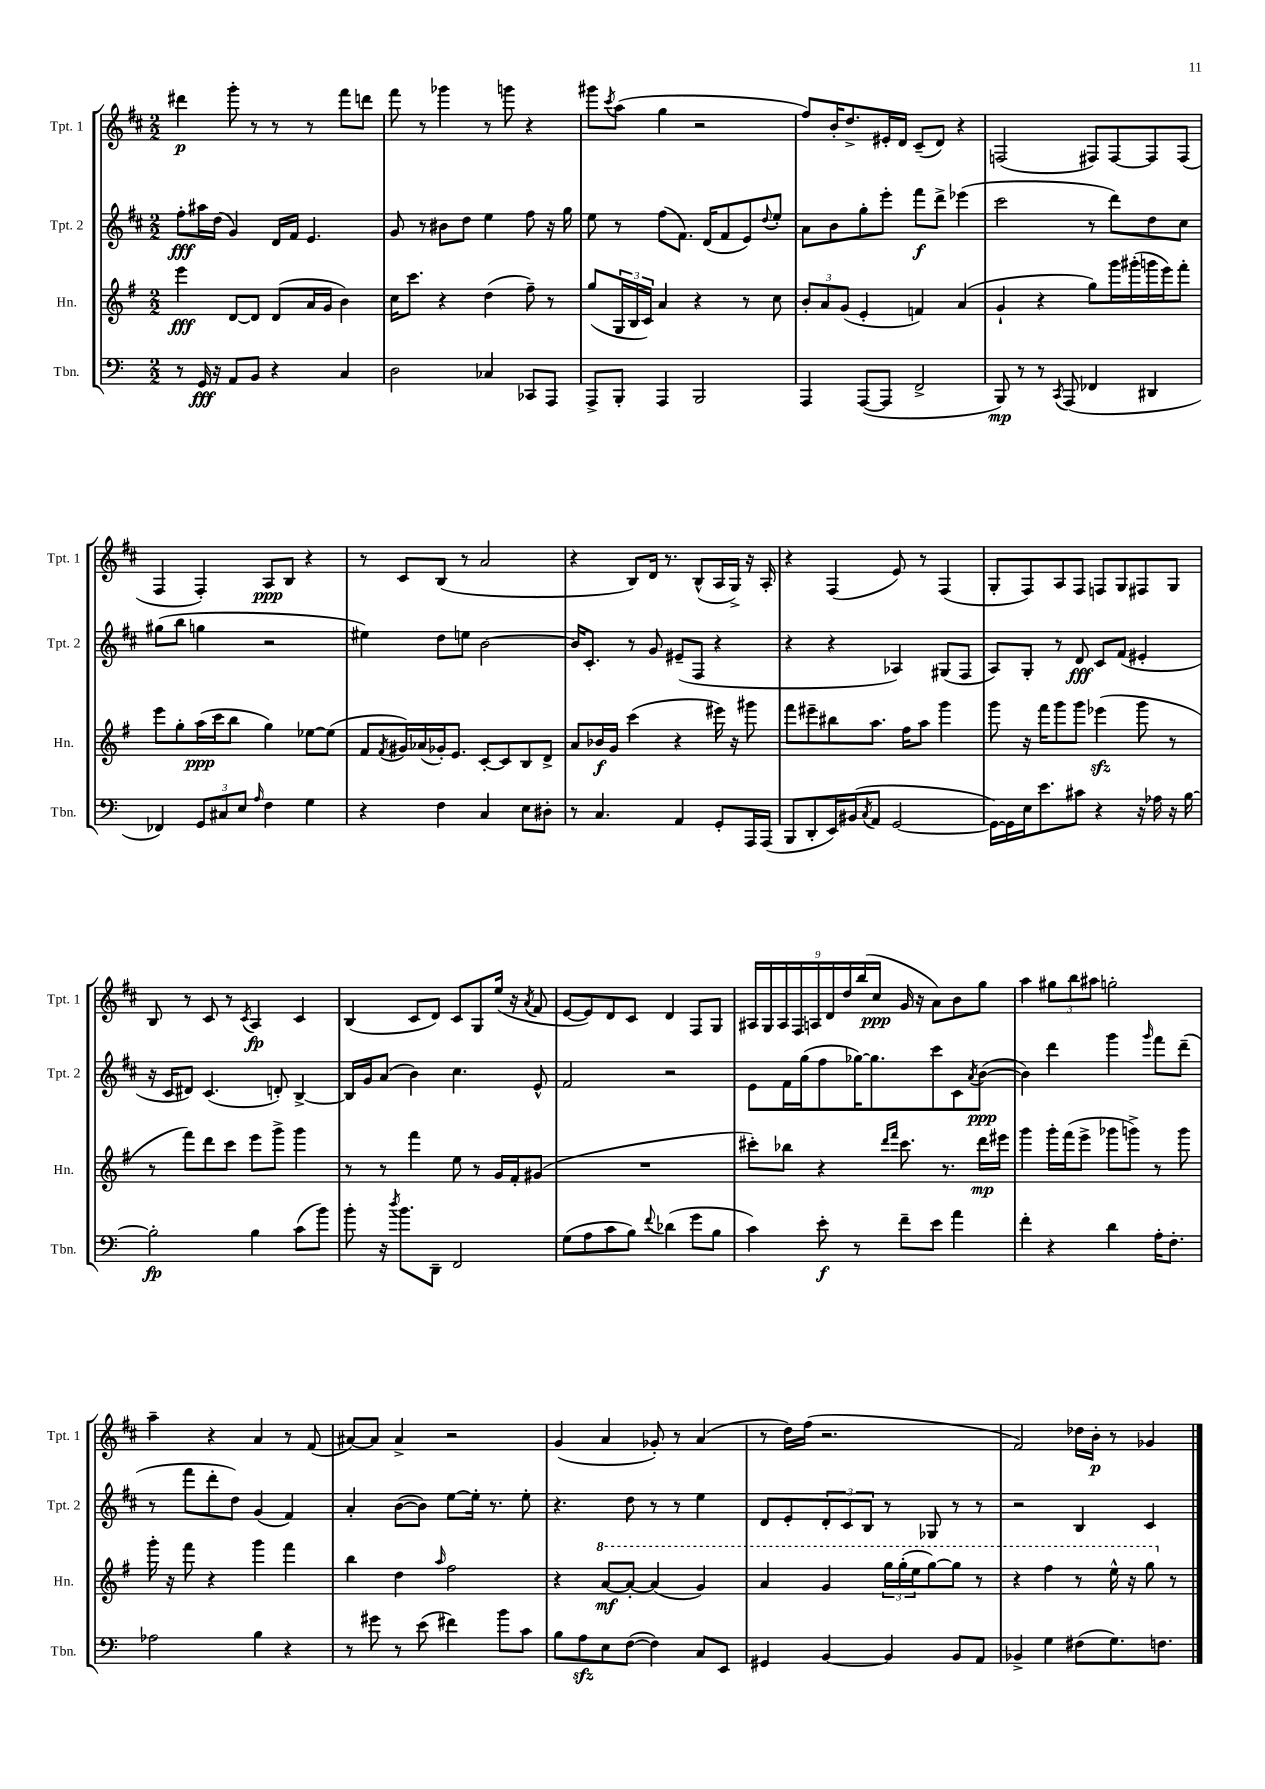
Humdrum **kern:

**kern	**kern	**kern	**kern
*staff4	*staff3	*staff2	*staff1
*clefF4	*clefG2	*clefG2	*clefG2
*k[]	*k[f#]	*k[f#c#]	*k[f#c#]
*M2/2	*M2/2	*M2/2	*M2/2
8r	4eee\	8ff#'\L	4ddd#\
16GG/	.	16aa#\L	.
16r	.	(16dd\JJ	.
8AA/L	[8d/L	4g/)	8ggg'\
8BB/J	8d/]J	.	8r
4r	(8d/L	16d/LL	8r
.	.	16f#/JJ	.
.	16a/L	4.e/	8r
.	16g/JJ	.	.
4C/	4b\)	.	8fff#\L
.	.	.	8ddd\J
=	=	=	=
2D\	16cc\LK	8g/	8fff#\
.	8.ccc\J	.	.
.	.	8r	8r
.	4r	8b#\L	4ggg-\
.	.	8dd\J	.
4C-/	(4dd\	4ee\	8r
.	.	.	8ggg\
8CC-/L	8ff#~\)	8ff#\	4r
8AAA/J	8r	16r	.
.	.	16gg\	.
=	=	=	=
8AAA^/L	(8gg/L	8ee\	8ggg#\L
.	.	.	8qccc#/
8BBB'/J	24G/L	8r	(8aa\J
.	24B/	.	.
.	24c/JJ)	.	.
4AAA/	4a/	(8ff#\L	4gg\
.	.	8.f#\J)	.
2BBB/	4r	.	2r
.	.	(16d/LK	.
.	.	8f#/	.
.	8r	8e/)	.
.	.	8qqdd/	.
.	8cc\	8ee'/J	.
=	=	=	=
4AAA/	12b'/L	8a\L	8ff#/L)
.	12a/	.	.
.	.	8b\	16b'/K
.	(12g/J	.	.
.	.	.	8.dd^/
([8AAA/L	4e'/	8gg'\	.
8AAA/]J	.	8eee'\J	16e#'/L
.	.	.	16d/JJ
2FF^/	4f/)	8fff#\L	(8c#~/L
.	.	8ddd^\J	8d/J)
.	(4a/	(4eee-\	4r
=	=	=	=
8BBB/)	4g`/	2ccc#\	(2F/
8r	.	.	.
8r	4r	.	.
8qCC/	.	.	.
(8AAA/	.	.	.
4FF-/	8gg\L)	8r	8F#/L)
.	16ggg\L	8ddd\L)	[8F#/
.	(16ggg#'\	.	.
4DD#/	16ggg\	8dd\	8F#/]
.	16eee\J)	.	.
.	8fff#'\J	8cc#\J	(8F#/J
=	=	=	=
4FF-/)	8eee\L	(8gg#\L	4F#/
.	8gg'\	8bb\J	.
12GG/L	(16aa\L	4gg\	4F#'/)
.	16ccc\J	.	.
12C#/	.	.	.
.	8bb\J	.	.
12E/J	.	.	.
16qqA/	.	.	.
4F\	4gg\)	2r	8A/L
.	.	.	8B/J
4G\	[8ee-\L	.	4r
.	(8ee-\]J	.	.
=	=	=	=
4r	8f#/L	4ee#\)	8r
.	8qf#/	.	.
.	16g#/L)	.	8c#/L
.	(16a-/	.	.
4F\	16g-'/J)	8dd\L	(8B/J
.	8.e/J	.	.
.	.	8ee\J	8r
4C/	[8c'/L	[2b\	2a/
.	8c/]	.	.
8E\L	8B/	.	.
8D#'\J	8d^/J	.	.
=	=	=	=
8r	8a/L	16b/]LK	4r
.	.	8.c#'/J	.
4.C/	16b-/L	.	.
.	16g/JJ	.	.
.	(4ccc\	8r	8B/L)
.	.	8g/	16d/Jk
.	.	.	8.r
4AA/	4r	(8e#~/L	.
.	.	8F#/J	(8B^^/L
8GG'/L	16eee#\)	4r	16A/L
.	16r	.	16G^/JJ)
16AAA/L	8ggg#\	.	16r
(16AAA/JJ	.	.	16A'/
=	=	=	=
8BBB/L	8fff#\L	4r	4r
8DD'/	8eee#~\	.	.
16EE/L)	8bb#\	4r	(4F#/
(16BB#/J	.	.	.
8qC/	.	.	.
8AA/J	8.aa\J	.	.
[2GG/	.	4A-/)	8e/)
.	16ff#\LK	.	.
.	8aa\J	.	8r
.	4ggg\	(8G#/L	(4F#/
.	.	8F#/J	.
=	=	=	=
16GG\_LL)	8ggg\	8A/L)	8G'/L
16GG\]	.	.	.
16E\J	16r	8G'/J	8F#/)
8.e\	16fff#\LK	.	.
.	8ggg\	8r	8A/
8c#\J	8ggg\J	8d/	8F#/J
4r	(4eee-\	8c#/L	8F/L
.	.	(8f#/J	8G/
16r	8ggg\	4e#'/	8F#/
16A-\	.	.	.
16r	8r	.	8G/J
[16B\	.	.	.
=	=	=	=
2B'\]	8r	16r	8B/
.	.	16c#/LK	.
.	8fff#\L)	8d#/J)	8r
.	8ddd\	(4.c#/	8c#/
.	8ccc\J	.	8r
.	.	.	8qc#/
4B\	8eee\L	.	4A/
.	8ggg^\J	8d'/)	.
(8c\L	4ggg\	[4B^/	4c#/
8b\J)	.	.	.
=	=	=	=
8b'\	8r	16B/]LL	(4B/
.	.	16g/J	.
16r	8r	(8a/J	.
8qdd/	.	.	.
8.b\L	.	.	.
.	4fff#\	4b\)	8c#/L
8DD~\J	.	.	8d/J)
2FF/	8ee\	4.cc#\	8c#/L
.	8r	.	8G/
.	16g/LL	.	(16ee/Jk
.	16f#'/J	.	16r
.	.	.	8qa/
.	(8g#/J	8e^^/	8f#/
=	=	=	=
(8G\L	1r	2f#/	[8e/L
8A\	.	.	8e/])
8c\	.	.	8d/
8B\J)	.	.	8c#/J
8qqf/	.	.	.
(4d-\	.	2r	4d/
8g\L	.	.	8F#/L
8B\J	.	.	8G/J
=	=	=	=
4c\)	8ccc#'\L)	8e\L	18A#/LL
.	.	.	18G/
.	.	.	18A#/
.	8bb-\J	16f#\L	.
.	.	.	18F#/
.	.	(16gg\J	.
.	.	.	18A/
8e'\	4r	8ff#\	.
.	.	.	18d/
.	.	.	18dd/
8r	.	[16gg-\K)	.
.	.	.	(18bb/
.	.	8.gg-\]	.
.	.	.	18cc#/JJ
.	16qqddd/LL	.	.
.	16qqfff#/JJ	.	.
8f~\L	8.ccc#\	.	16g/
.	.	.	16r
8e\J	.	8ccc#\	8a\L)
.	8.r	.	.
4a\	.	8c#\	8b\
.	.	8qa/	.
.	16ddd\LL	([8b\J	8gg\J
.	16eee#\JJ	.	.
=	=	=	=
4f'\	4ggg\	4b\])	4aa\
4r	16ggg'\LL	4ddd\	12gg#\L
.	(16fff#\J	.	.
.	.	.	12bb\
.	8eee^\J	.	.
.	.	.	12aa#\J
4d\	8ggg-\L	4ggg\	2gg'\
.	8ggg^\J)	.	.
.	.	16qqggg/	.
16A'\LK	8r	8fff#\L	.
8.F'\J	.	.	.
.	8ggg\	(8ddd~\J	.
=	=	=	=
2A-\	16ggg'\	8r	4aa~\
.	16r	.	.
.	8fff#\	8fff#\L	.
.	4r	8ddd'\	4r
.	.	8dd\J)	.
4B\	4ggg\	(4g/	4a/
4r	4fff#\	4f#/)	8r
.	.	.	(8f#/
=	=	=	=
8r	4bb\	4a'/	[8a#/L)
8g#\	.	.	8a#/]J
8r	4dd\	([8b\L	4a#^/
(8e\	.	8b\]J)	.
.	16qqaa/	.	.
4f#\)	2ff#\	[8ee\L	2r
.	.	16ee'\]Jk	.
.	.	8.r	.
8b\L	.	.	.
8c\J	.	8ee'\	.
=	=	=	=
8B\L	4r	4.r	(4g/
8A\	.	.	.
8E\	[8aa/L	.	4a/
([8F\J	8aa'/_J	8dd\	.
4F\])	(4aa/]	8r	8g-'/)
.	.	8r	8r
8C/L	4gg/)	4ee\	(4a/
8EE/J	.	.	.
=	=	=	=
4GG#/	4aa/	8d/L	8r
.	.	8e'/	16dd\LL)
.	.	.	(16ff#\JJ
[4BB/	4gg/	12d'/	2.r
.	.	12c#/	.
.	.	12B/J	.
4BB/]	24ggg\LL	8r	.
.	(24ggg'\	.	.
.	24eee\J	.	.
.	[8ggg\)	8G-/	.
8BB/L	8ggg\]J	8r	.
8AA/J	8r	8r	.
=	=	=	=
4BB-^/	4r	2r	2f#/)
4G\	4fff#\	.	.
(8F#\L	8r	4B/	16dd-\LL
.	.	.	16b'\JJ
8.G\)	16eee^^\	.	8r
.	16r	.	.
.	8ggg\	4c#/	4g-/
8.F\J	.	.	.
.	8r	.	.
==	==	==	==
*-	*-	*-	*-
